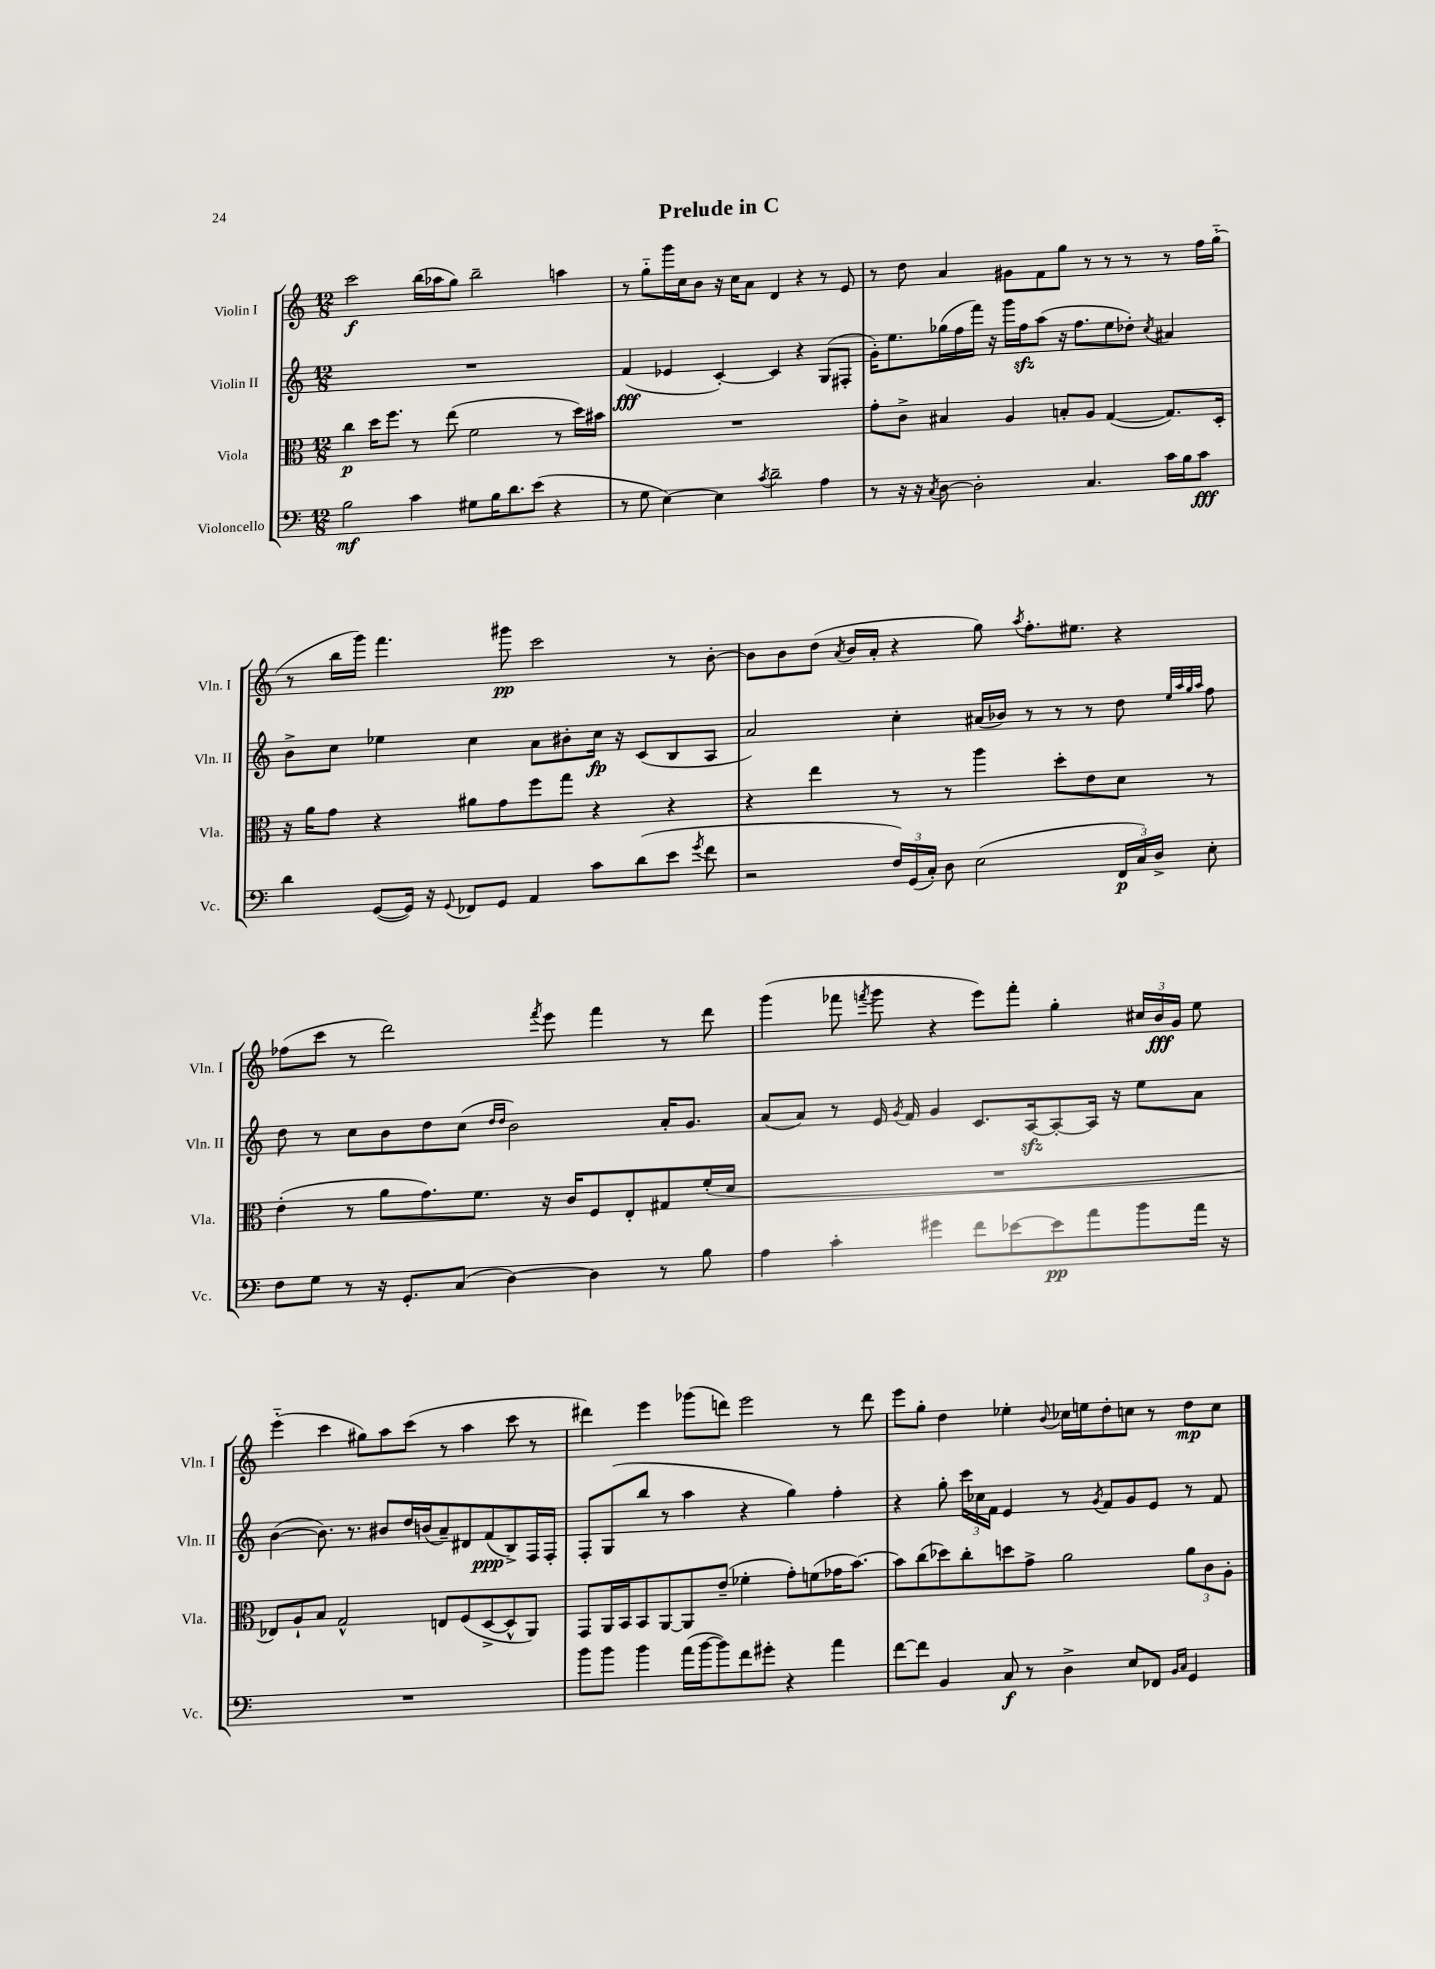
\header { title = "Prelude in C" }
<<
\new StaffGroup <<
\new Staff = "s0" \with { instrumentName = "Violin I" shortInstrumentName = "Vln. I" } {
    \clef treble \key c \major \numericTimeSignature \time 12/8
    \autoBeamOff c'''2\f b''16[( aes''16 g''8]) b''2-- a''4 |
    r8 g''8[-_ g'''16 c''16 b'8] r16 c''16[ a'8] d'4 r4 r8 e'8 |
    r8 d''8 a'4 gis'8[ f'8 g''8] r8 r8 r8 r8 f''16[ g''16]-_( |
    r8 b''16[ g'''16]) f'''4. gis'''8\pp c'''2 r8 b'8~-. |
    b'8[ b'8 d''8]( \acciaccatura { a'8 } b'16[ a'16]-. r4 g''8) \acciaccatura { a''8 } f''8.[-. eis''8.] r4 |
    fes''8[( c'''8] r8 d'''2) \acciaccatura { f'''8 } e'''8 f'''4 r8 d'''8 |
    g'''4( fes'''8 \acciaccatura { f'''8 } g'''8 r4 e'''8[) f'''8]-. g''4-. \tuplet 3/2 { cis''16[ b'16\fff g'16] } e''8 |
    e'''4-_( c'''4 gis''8[) a''8 c'''8]( r8 a''4 c'''8 r8 |
    dis'''4) e'''4 ges'''8[( d'''8]) e'''2 r8 d'''8 |
    e'''8[ g''8]-. d''4 ees''4-. \appoggiatura { b'8 } ces''16[ e''16 d''8-. c''8] r8 d''8[\mp c''8] \bar "|." |
}
\new Staff = "s1" \with { instrumentName = "Violin II" shortInstrumentName = "Vln. II" } {
    \clef treble \key c \major \numericTimeSignature \time 12/8
    \autoBeamOff R1. |
    f'4\fff( ees'4 c'4~-.) c'4 r4 g8[( fis8]-. |
    g'16[-.) e''8. ges''16( f''16 f'''16]) r16 g'''16[ f''16\sfz a''8]( r16 f''8.[ e''8 des''8]-.) \acciaccatura { c''8 } ais'4 |
    b'8[-> c''8] ees''4 c''4 a'8[ bis'8-. c''16]\fp r16 c'8[( b8 a8] |
    a'2) c''4-. ais'16[( bes'16]) r8 r8 r8 d''8 \grace { e''32[ a''32 g''32 a''32] } f''8 |
    d''8 r8 c''8[ b'8 d''8 c''8]( \grace { d''16[ d''16] } b'2) a'16[-. g'8.] |
    a'8[( a'8]) r8 e'16 \acciaccatura { g'8 } f'16 g'4 c'8.[ a16~\sfz a8~-. a16] r16 e''8[ a'8] |
    b'4~( b'8.) r8. bis'8[ d''16 b'16( a'8--) dis'8 f'8\ppp( b8->) f16 f16]-. |
    f8[-. g8( b''8] r8 a''4 r4 g''4) f''4-. |
    r4 g''8-. \tuplet 3/2 { c'''16[ ces''16 f'16] } e'4 r8 \acciaccatura { g'8 } f'8[ g'8 e'8] r8 f'8 \bar "|." |
}
\new Staff = "s2" \with { instrumentName = "Viola" shortInstrumentName = "Vla." } {
    \clef alto \key c \major \numericTimeSignature \time 12/8
    \autoBeamOff c''4\p d''16[ f''8.] r8 e''8( f'2 r8 d''16[) bis'16] |
    R1. |
    g'8[-. c'8]-> bis4 a4 b8[-. a8] g4~( g8.[) d16]-. |
    r16 a'16[ g'8] r4 ais'8[ g'8 f''8 g''8] r4 r4 |
    r4 e''4 r8 r8 a''4 d''8[-. e'8 d'8] r8 |
    e'4-.( r8 a'8[ g'8.) f'8.] r16 c'16[ f8 e8-. gis8 f'16-.( d'16] |
    R1. |
    ees8[) a8-! b8] g2-^ e8[ f8( d8~-> d8-^ a,8]) |
    g,8[ a,16 b,16 b,8 a,8~ a,8 e'8]--( fes'4-. g'8[-.) f'8( ges'16 b'8.]~) |
    b'8[ c''8( des''8) c''8-. d''8 g'8]-> a'2 \tuplet 3/2 { a'8[ c'8 a8]-. } \bar "|." |
}
\new Staff = "s3" \with { instrumentName = "Violoncello" shortInstrumentName = "Vc." } {
    \clef bass \key c \major \numericTimeSignature \time 12/8
    \autoBeamOff b2\mf c'4 gis8[ b16 d'8. e'8]( r4 |
    r8 g8 e4~) e4 \acciaccatura { c'8 } d'2-- a4 |
    r8 r16 r16 \acciaccatura { c8 } d8~ d2-. c4. c'16[ b16 c'8]\fff |
    d'4 g,8[~( g,16]) r16 \appoggiatura { g,8 } fes,8[ g,8] a,4 c'8[ d'8( e'8] \acciaccatura { g'8 } f'8 |
    r2 \tuplet 3/2 { f16[) g,16( c16]-.) } d8 e2( \tuplet 3/2 { f,16[\p c16) d16]-> } e8-. |
    f8[ g8] r8 r16 g,8.[-. c8]( d4~) d4 r8 b8 |
    a4 c'4-. gis'4 f'8[ ees'8~ ees'8\pp a'8 b'8 a'16] r16 |
    R1. |
    b'8[ b'8] b'4 a'16[( b'16~ b'8) f'8 gis'8]-. r4 a'4 |
    f'8[~ f'8] b,4 c8\f r8 d4-> e8[ fes,8] \grace { b,16[ c16] } g,4 \bar "|." |
}
>>
>>
\layout { \context { \Score \remove "Bar_number_engraver" } }
